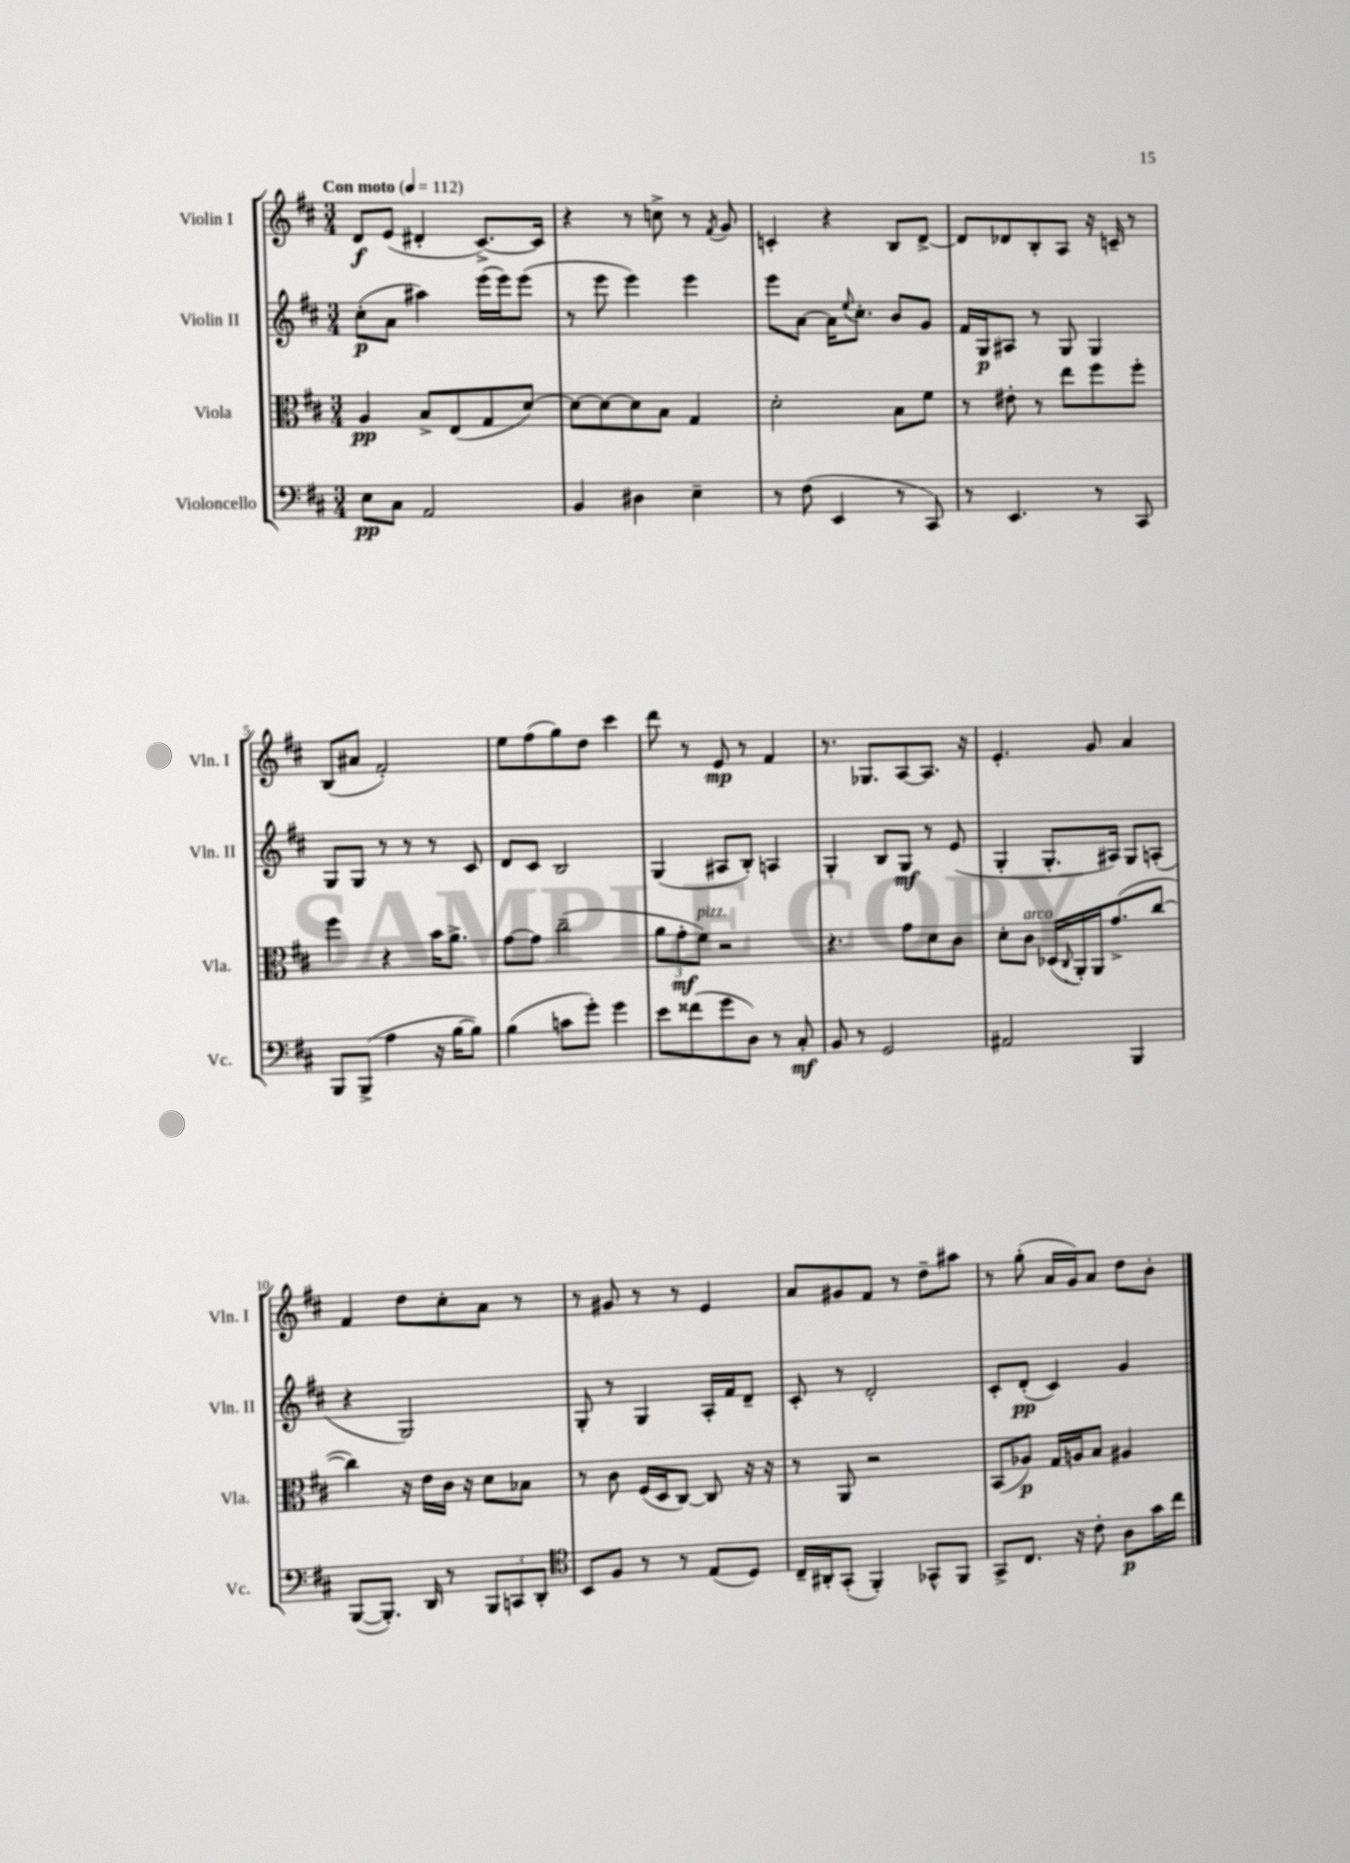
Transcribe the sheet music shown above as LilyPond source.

<<
\new StaffGroup <<
\new Staff = "s0" \with { instrumentName = "Violin I" shortInstrumentName = "Vln. I" } {
    \clef treble \key d \major \numericTimeSignature \time 3/4 \tempo "Con moto" 4 = 112
    d'8\f e'8( dis'4-. cis'8.~->) cis'16 |
    r4 r8 c''8-> r8 \acciaccatura { fis'8 } g'8 |
    c'4-. r4 b8 d'8~-> |
    d'8 des'8 b8-. a8 r16 c'16-- r8 |
    b8( ais'8 fis'2-.) |
    e''8 fis''8( g''8) d''8 cis'''4 |
    d'''8 r8 e'8\mp r8 fis'4 |
    r8. ges8. a8~ a8. r16 |
    e'4.-. g'8 a'4 |
    fis'4 d''8 cis''8-. a'8 r8 |
    r8 gis'8 r8 r8 e'4 |
    a'8 gis'8 fis'8 r8 d''8-- ais''8 |
    r8 g''8-.( a'16 g'16) a'8 d''8 b'8-. \bar "|." |
}
\new Staff = "s1" \with { instrumentName = "Violin II" shortInstrumentName = "Vln. II" } {
    \clef treble \key d \major \numericTimeSignature \time 3/4
    cis''8-.\p( a'8 ais''4) e'''16( e'''16) e'''8( |
    r8 e'''8 e'''4) e'''4 |
    e'''8 a'8~ a'16 \appoggiatura { e''8 } cis''8.-. b'8 g'8 |
    fis'16 g16\p ais8 r8 g8 g4 |
    g8 g8 r8 r8 r8 cis'8 |
    d'8 cis'8 b2 |
    g4( ais8 b8-.) a4 |
    g4-. b8 g8\mf r8 e'8( |
    g4-. g8.-. ais16) g8 a8-.( |
    r4 g2) |
    g8-. r8 g4 a16-. fis'16 d'8-- |
    cis'8-. r8 d'2-. |
    cis'8-. d'8-.\pp( cis'4) g'4 \bar "|." |
}
\new Staff = "s2" \with { instrumentName = "Viola" shortInstrumentName = "Vla." } {
    \clef alto \key d \major \numericTimeSignature \time 3/4
    a4\pp b8-> e8( g8 d'8~) |
    d'8~ d'8~ d'8 b8 g4 |
    d'2-. b8 fis'8 |
    r8 eis'8-. r8 e''8 fis''8 fis''8-. |
    fis''4 r4 b'16 a'8.-> |
    g'8~ g'8 cis''2--( |
    \tuplet 3/2 { a'8 g'8-.\mf fis'8^\markup { \italic "pizz." }) } r2 |
    r4. g'8 d'8 cis'8 |
    d'8-. cis'8^\markup { \italic "arco" } des16( \appoggiatura { cis8 } a,16-.) a,16 g'8.->( cis''8~ |
    cis''4) r16 e'16 cis'16 r16 d'8 bes8 |
    r8 cis'8 fis16( d16 cis8~) cis8 r16 r16 |
    r8 a,8 r2 |
    b,8( aes8\p) g16 a16 b8 ais4 \bar "|." |
}
\new Staff = "s3" \with { instrumentName = "Violoncello" shortInstrumentName = "Vc." } {
    \clef bass \key d \major \numericTimeSignature \time 3/4
    e8\pp cis8 a,2 |
    b,4 dis4 e4-- |
    r8 fis8( e,4 r8 cis,8) |
    r8 e,4. r8 cis,8 |
    b,,8 b,,8->( a4 r16 b16~ b8) |
    b4( c'8 g'8-.) g'4 |
    e'8 fisis'8( g'8 d8) r8 cis8-.\mf |
    b,8 r8 g,2 |
    ais,2 b,,4 |
    b,,8~( b,,8.-.) d,16 r8 \tuplet 3/2 { b,,8 c,8 d,8-. } |
    \clef tenor b,8 fis8 r8 r8 e8( d8) |
    cis16-- ais,16-. g,8-.( fis,4-.) ges,8-^ fis,8 |
    g,8-> cis8. r16 cis'8-. a8\p g'16 cis''16 \bar "|." |
}
>>
>>
